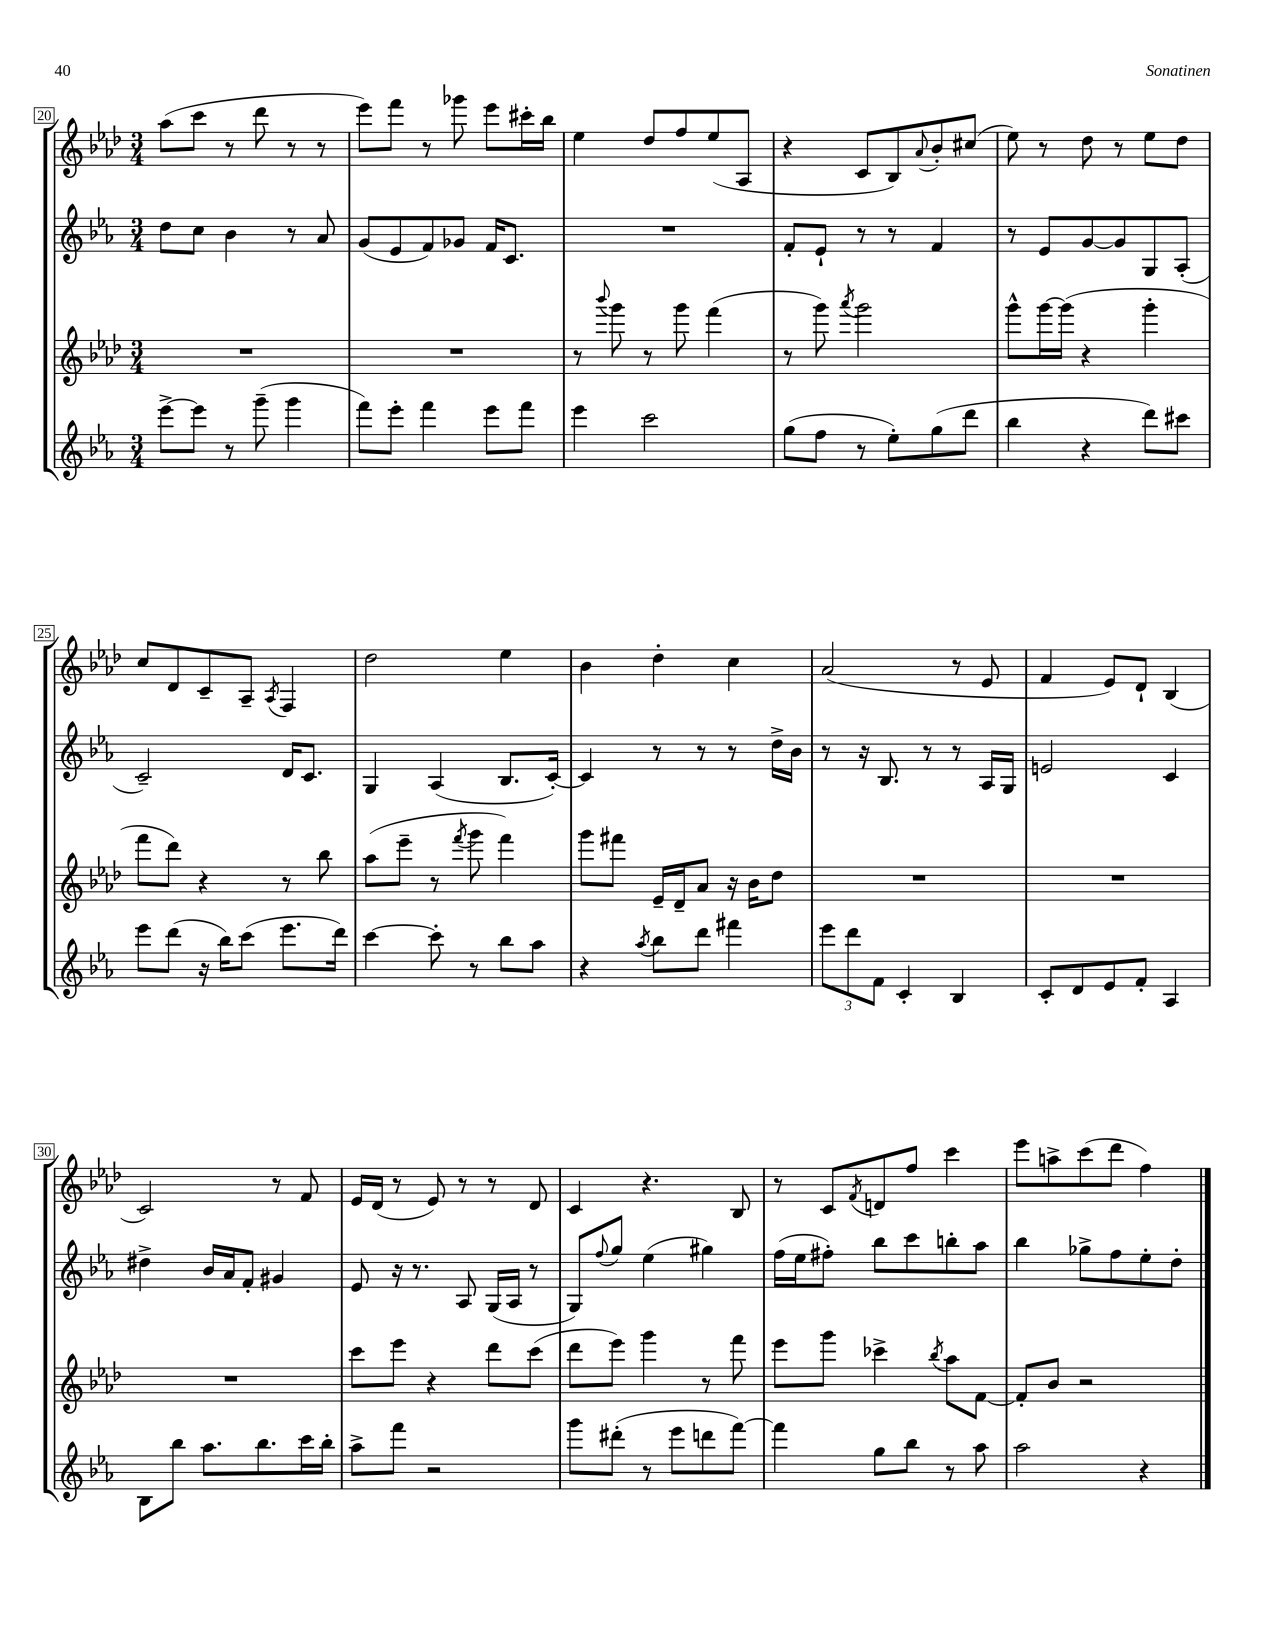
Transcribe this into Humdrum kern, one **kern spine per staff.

**kern	**kern	**kern	**kern
*staff4	*staff3	*staff2	*staff1
*clefG2	*clefG2	*clefG2	*clefG2
*k[b-e-a-]	*k[b-e-a-d-]	*k[b-e-a-]	*k[b-e-a-d-]
*M3/4	*M3/4	*M3/4	*M3/4
[8eee-^	2.r	8dd	(8aa-
8eee-]	.	8cc	8ccc
8r	.	4b-	8r
(8ggg~	.	.	8ddd-
4ggg	.	8r	8r
.	.	8a-	8r
=	=	=	=
8fff)	2.r	(8g	8eee-)
8eee-'	.	8e-	8fff
4fff	.	8f)	8r
.	.	8g-	8ggg-
8eee-	.	16f	8eee-
.	.	8.c	.
8fff	.	.	16ccc#'
.	.	.	16bb-
=	=	=	=
4eee-	8r	2.r	4ee-
.	8qqbbb-	.	.
.	8ggg	.	.
2ccc	8r	.	8dd-
.	8ggg	.	8ff
.	(4fff	.	(8ee-
.	.	.	8A-
=	=	=	=
(8gg	8r	8f'	4r
8ff	8ggg)	8e-`	.
.	8qaaa-	.	.
8r	2ggg	8r	8c
8ee-')	.	8r	8B-)
.	.	.	8qqa-
(8gg	.	4f	8b-'
8ddd	.	.	(8cc#
=	=	=	=
4bb-	8ggg^^	8r	8ee-)
.	[16ggg	8e-	8r
.	(16ggg]	.	.
4r	4r	[8g	8dd-
.	.	8g]	8r
8ddd)	4ggg'	8G	8ee-
8ccc#	.	(8A-'	8dd-
=	=	=	=
8eee-	8fff	2c~)	8cc
(8ddd	8ddd-)	.	8d-
16r	4r	.	8c~
16bb-)	.	.	.
(8ccc	.	.	8A-~
.	.	.	8qA-
8.eee-	8r	16d	4F
.	.	8.c	.
.	8bb-	.	.
16ddd)	.	.	.
=	=	=	=
[4ccc	(8aa-	4G	2dd-
.	8eee-~	.	.
8ccc']	8r	(4A-	.
.	8qfff	.	.
8r	8ggg	.	.
8bb-	4fff)	8.B-	4ee-
8aa-	.	.	.
.	.	[16c')	.
=	=	=	=
4r	8ggg	4c]	4b-
.	8fff#	.	.
8qaa-	.	.	.
8bb-	16e-~	8r	4dd-'
.	16d-~	.	.
8ddd	8a-	8r	.
4fff#	16r	8r	4cc
.	16b-	.	.
.	8dd-	16dd^	.
.	.	16b-	.
=	=	=	=
12eee-	2.r	8r	(2a-
12ddd	.	.	.
.	.	16r	.
12f	.	.	.
.	.	8.B-	.
4c'	.	.	.
.	.	8r	.
4B-	.	8r	8r
.	.	16A-	8e-
.	.	16G	.
=	=	=	=
8c'	2.r	2e	4f
8d	.	.	.
8e-	.	.	8e-)
8f'	.	.	8d-`
4A-	.	4c	(4B-
=	=	=	=
8B-	2.r	4dd#^	2c)
8bb-	.	.	.
8.aa-	.	16b-	.
.	.	16a-	.
.	.	8f'	.
8.bb-	.	.	.
.	.	4g#	8r
16ccc	.	.	8f
16bb-'	.	.	.
=	=	=	=
8aa-^	8ccc	8e-	16e-
.	.	.	(16d-
8fff	8eee-	16r	8r
.	.	8.r	.
2r	4r	.	8e-)
.	.	8A-	8r
.	8ddd-	(16G	8r
.	.	16A-	.
.	(8ccc	8r	8d-
=	=	=	=
8ggg	8ddd-	8G)	4c
.	.	8qqff	.
(8ddd#'	8eee-)	8gg	.
8r	4ggg	(4ee-	4.r
8eee-	.	.	.
8ddd	8r	4gg#)	.
[8fff)	8fff	.	8B-
=	=	=	=
4fff]	8eee-	(16ff	8r
.	.	16ee-	.
.	8ggg	8ff#')	8c
.	.	.	8qf
8gg	4ccc-^	8bb-	8d
8bb-	.	8ccc	8ff
.	8qbb-	.	.
8r	8aa-	8bb'	4ccc
8aa-	[8f	8aa-	.
=	=	=	=
2aa-	8f']	4bb-	8eee-
.	8b-	.	8aa^
.	2r	8gg-^	(8ccc
.	.	8ff	8ddd-
4r	.	8ee-'	4ff)
.	.	8dd'	.
==	==	==	==
*-	*-	*-	*-
